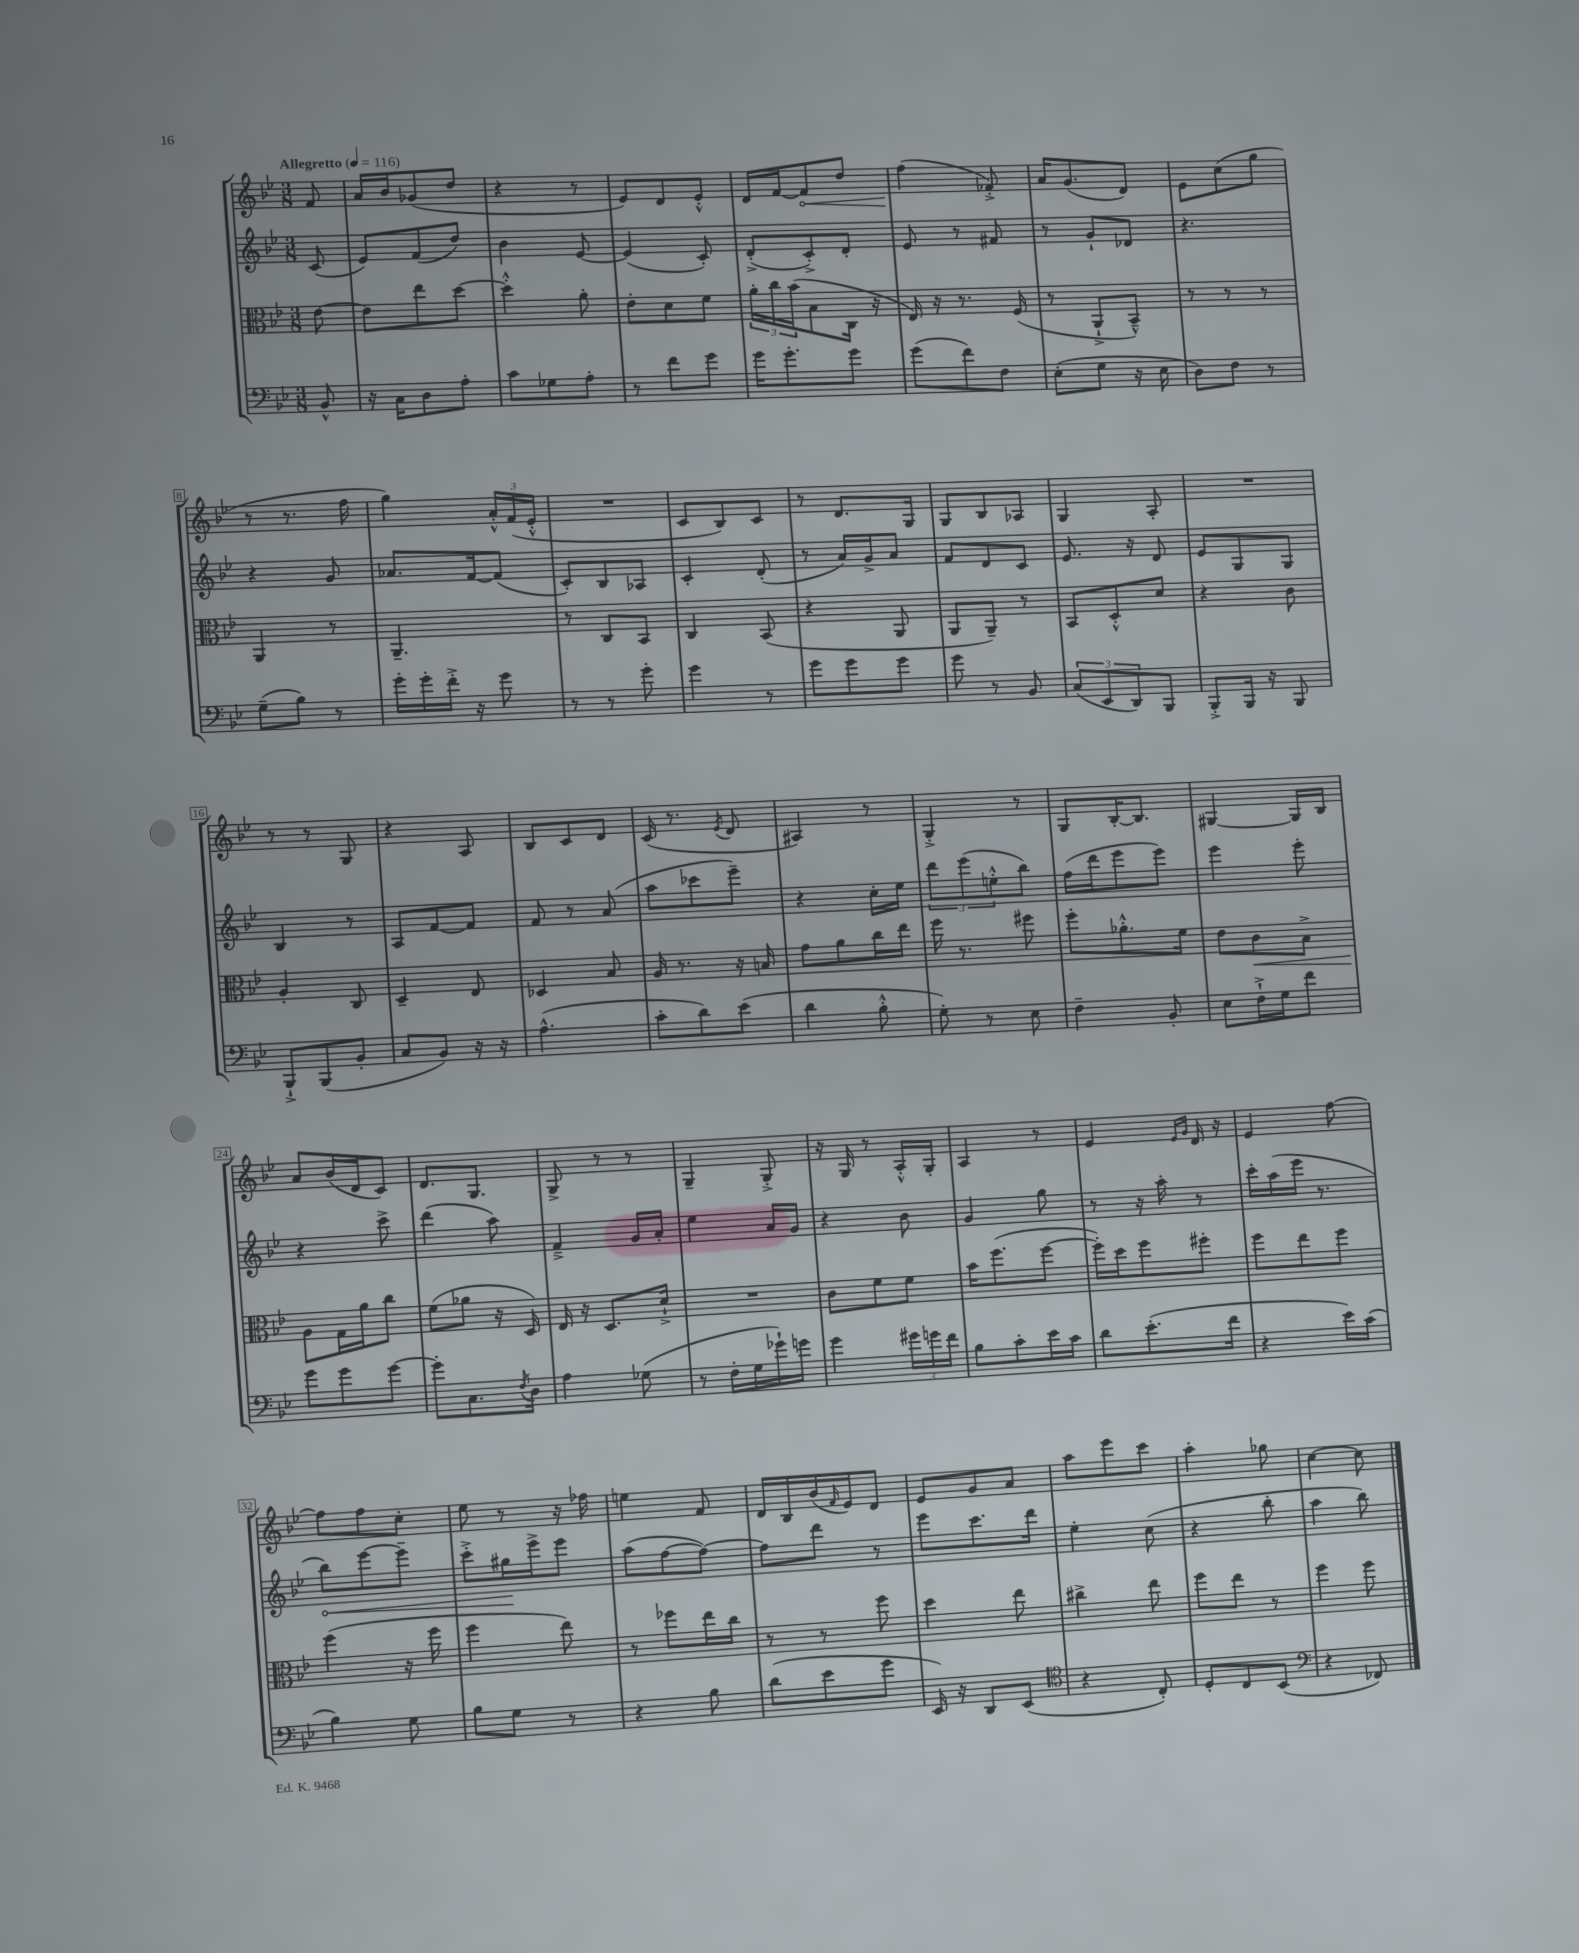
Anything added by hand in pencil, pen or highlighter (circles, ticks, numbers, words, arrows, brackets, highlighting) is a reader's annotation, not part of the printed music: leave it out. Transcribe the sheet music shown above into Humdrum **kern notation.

**kern	**kern	**dynam	**kern	**dynam	**kern	**dynam
*part4	*part3	*part3	*part2	*part2	*part1	*part1
*staff4	*staff3	*staff3	*staff2	*staff2	*staff1	*staff1
*clefF4	*clefC3	*	*clefG2	*	*clefG2	*
*k[b-e-]	*k[b-e-]	*	*k[b-e-]	*	*k[b-e-]	*
*M3/8	*M3/8	*	*M3/8	*	*M3/8	*
*MM116	*MM116	*	*MM116	*	*MM116	*
=	=	=	=	=	=	=
!	!	!	!	!	!LO:TX:a:B:t=Allegretto	!
8BB-^^/	[8e-\	.	(8c/	.	8f/	.
=1	=1	=1	=1	=1	=1	=1
16r	8e-\L]	.	8e-/L)	.	16a/LL	.
16C\KL	.	.	.	.	16b-/J	.
8D\	8ee-\	.	(8f/	.	(8g-X/	.
8A'\J	[8dd\J	.	8dd/J)	.	8dd/J	.
=2	=2	=2	=2	=2	=2	=2
8c\L	4dd'^^\]	.	4b-\	.	4r	.
8G-X\	.	.	.	.	.	.
8A'\J	8a'\	.	[8e-/	.	8r	.
=3	=3	=3	=3	=3	=3	=3
8r	8e-'\L	.	(4e-/]	.	8e-/L)	.
8f\L	8d\	.	.	.	8d/	.
8g\J	8f\J	.	8c'/)	.	8e-'^^/J	.
=4	=4	=4	=4	=4	=4	=4
16g\KL	24a'\LL	.	(8d'^/L	.	16d/LL	.
.	24cc\	.	.	.	.	.
8.g'\	.	.	.	.	[16f/J	.
.	(24b-\J	.	.	.	.	.
!	!	!	!	!	!	!LO:HP:b
.	8B-\	.	8c'^/)	.	8f/]	<
8g\J	16C\Jk	.	8d'/J	.	8dd/J	.
.	16r	.	.	.	.	.
=5	=5	=5	=5	=5	=5	=5
(8g\L	16E-/)	.	8e-/	.	(4ff\	.
.	16r	.	.	.	.	.
8f\)	8.r	.	8r	.	.	.
8F\J	.	.	8f#X/	.	8f-X'^/)	[
.	(16F/	.	.	.	.	.
=6	=6	=6	=6	=6	=6	=6
(8E-'\L	8r	.	8r	.	16a/KL	.
.	.	.	.	.	(8.g/	.
8G\J	8AA`^/L	.	8g`/L	.	.	.
16r	8BB-~^^/J)	.	8d-X/J	.	8d/J)	.
16E-\	.	.	.	.	.	.
=7	=7	=7	=7	=7	=7	=7
8D\L)	8r	.	4.r	.	8e-\L	.
8F\J	8r	.	.	.	(8cc\	.
8r	8r	.	.	.	8gg\J	.
!!LO:LB:g=z
=8	=8	=8	=8	=8	=8	=8
(8G~\L	4AA/	.	4r	.	8r	.
8B-\J)	.	.	.	.	8.r	.
8r	8r	.	8g/	.	.	.
.	.	.	.	.	16ff\	.
=9	=9	=9	=9	=9	=9	=9
16g'\LL	4.AA~/	.	8.a-X/L	.	4gg\)	.
16g'\	.	.	.	.	.	.
16f'^\JJ	.	.	.	.	.	.
16r	.	.	[16f/k	.	.	.
8g\	.	.	(8f/J]	.	24a'^^/LL	.
.	.	.	.	.	(24f/	.
.	.	.	.	.	24e-'^^/JJ	.
=10	=10	=10	=10	=10	=10	=10
8r	8r	.	8c'/L)	.	4.r	.
8r	8C/L	.	8B-/	.	.	.
8g'\	8BB-/J	.	8A-X/J	.	.	.
=11	=11	=11	=11	=11	=11	=11
4g\	4C/	.	4c'/	.	8c/L	.
.	.	.	.	.	8B-/)	.
8r	(8BB-/	.	(8d'/	.	8c/J	.
=12	=12	=12	=12	=12	=12	=12
8g\L	4r	.	8r	.	8r	.
8g\	.	.	16a/LL)	.	8.d/L	.
.	.	.	16g^/J	.	.	.
8g\J	8AA/	.	8a/J	.	.	.
.	.	.	.	.	16G/Jk	.
=13	=13	=13	=13	=13	=13	=13
8g\	8AA/L	.	8f/L	.	8G/L	.
8r	8AA~/J)	.	8d/	.	8B-/	.
8BB-/	8r	.	8c/J	.	8A-X/J	.
=14	=14	=14	=14	=14	=14	=14
(12C/L	8BB-/L	.	8.e-/	.	4G/	.
12EE-/	.	.	.	.	.	.
.	8D'^^/	.	.	.	.	.
12DD/)	.	.	.	.	.	.
.	.	.	16r	.	.	.
8BBB-/J	8d/J	.	8d/	.	8A'/	.
=15	=15	=15	=15	=15	=15	=15
8BBB-'^/L	4r	.	8e-/L	.	4.r	.
16BBB-/Jk	.	.	8G/	.	.	.
16r	.	.	.	.	.	.
8BBB-/	8c\	.	8G/J	.	.	.
!!LO:LB:g=z
=16	=16	=16	=16	=16	=16	=16
8BBB-`^/L	4A'/	.	4B-/	.	8r	.
(8BBB-/	.	.	.	.	8r	.
8BB-'/J	8C/	.	8r	.	8G/	.
=17	=17	=17	=17	=17	=17	=17
8C/L	4D~/	.	8A/L	.	4r	.
8BB-/J)	.	.	[8f/	.	.	.
16r	8E-/	.	8f/J]	.	8A/	.
16r	.	.	.	.	.	.
=18	=18	=18	=18	=18	=18	=18
(4.A^^\	4D-X/	.	8f/	.	8B-/L	.
.	.	.	8r	.	8c/	.
.	8B-/	.	(8a/	.	8d/J	.
=19	=19	=19	=19	=19	=19	=19
8c'\L	16A/	.	8aa\L	.	(16c/	.
.	8.r	.	.	.	8.r	.
8d\)	.	.	8ccc-X\	.	.	.
.	.	.	.	.	8qe-/	.
(8e-\J	16r	.	8eee-~\J)	.	8d/	.
.	16Bn/	.	.	.	.	.
=20	=20	=20	=20	=20	=20	=20
4d\	8g\L	.	4r	.	4A#X/)	.
.	8a\	.	.	.	.	.
8B-'^^\	16cc\L	.	16cc'\LL	.	8r	.
.	16ee-\JJ	.	16ee-\JJ	.	.	.
=21	=21	=21	=21	=21	=21	=21
8G'\)	16ff\	.	12ddd\L	.	4G'^/	.
.	8.r	.	.	.	.	.
.	.	.	(12eee-\	.	.	.
8r	.	.	.	.	.	.
.	.	.	12een'^^\	.	.	.
8E-\	8ff#X\	.	8bb-\J)	.	8r	.
=22	=22	=22	=22	=22	=22	=22
4F~\	8ff'\L	.	(16ff\LL	.	8G/L	.
.	.	.	16ddd\J	.	.	.
.	8.a-X'^^\	.	8eee-\	.	[16B-'/K	.
.	.	.	.	.	8.B-/J]	.
8BB-'/	.	.	8eee-\J)	.	.	.
.	16f\Jk	.	.	.	.	.
=23	=23	=23	=23	=23	=23	=23
8E-\L	8e-\L	.	4eee-\	.	[4G#X/	.
!	!	!LO:HP:b	!	!	!	!
16F`^\L	8c\	<	.	.	.	.
16G\J	.	.	.	.	.	.
8f\J	8B-^\J	.	8eee-'\	.	16G#/LL]	.
.	.	.	.	.	16B-/JJ	.
!!LO:LB:g=z
=24	=24	=24	=24	=24	=24	=24
8g\L	8A\L	.	4r	.	8a/L	.
8g\	16G\L	[	.	.	(16b-/L	.
.	16a\J	.	.	.	16d/J	.
[8g\J	8cc\J	.	8ccc^\	.	8c/J)	.
=25	=25	=25	=25	=25	=25	=25
8g'\L]	(8f\L	.	(4ddd\	.	8.d/L	.
8.C\	8a-X\J	.	.	.	.	.
.	.	.	.	.	8.G/J	.
.	16r	.	8aa\)	.	.	.
8qF/	.	.	.	.	.	.
16D\Jk	16D/)	.	.	.	.	.
=26	=26	=26	=26	=26	=26	=26
4A\	16E-/	.	4f~^/	.	8G^/	.
.	16r	.	.	.	.	.
.	8.D/L	.	.	.	8r	.
(8G-X\	.	.	16g/LL	.	8r	.
.	16d`^/Jk	.	16a'/JJ	.	.	.
=27	=27	=27	=27	=27	=27	=27
8r	4.r	.	4ee-\	.	4G~/	.
16F'\LL	.	.	.	.	.	.
16G\	.	.	.	.	.	.
16g-X`\)	.	.	16a/LL	.	8G'^/	.
16gn\JJ	.	.	16g/JJ	.	.	.
=28	=28	=28	=28	=28	=28	=28
4g\	8c\L	.	4r	.	16r	.
.	.	.	.	.	16G/	.
.	8f\	.	.	.	8r	.
24g#X\LL	8f\J	.	8b-\	.	16A'^^/LL	.
24gn\	.	.	.	.	.	.
.	.	.	.	.	16G'/JJ	.
24f\JJ	.	.	.	.	.	.
=29	=29	=29	=29	=29	=29	=29
8B-\L	16b-\KL	.	4g/	.	4A/	.
.	(8.ff\	.	.	.	.	.
8c'\	.	.	.	.	.	.
16e-\L	[8ff\J	.	8gg\	.	8r	.
16c\JJ	.	.	.	.	.	.
=30	=30	=30	=30	=30	=30	=30
8d\L	16ff'\LL])	.	8r	.	4e-/	.
.	16dd\J	.	.	.	.	.
(8.e-'\	8ff\	.	16r	.	.	.
.	.	.	16aa'\	.	.	.
.	.	.	.	.	16qqe-/LL	.
.	.	.	.	.	16qqg/JJ	.
.	8ff#X'\J	.	8r	.	16d/	.
16f\Jk	.	.	.	.	16r	.
=31	=31	=31	=31	=31	=31	=31
4r	8ff\L	.	16ccc'\LL	.	4e-/	.
.	.	.	(16aa\	.	.	.
.	8ee-\	.	16eee-\JJ	.	.	.
.	.	.	8.r	.	.	.
16e-\LL)	8ff\J	.	.	.	[8ff\	.
(16c\JJ	.	.	.	.	.	.
!!LO:LB:g=z
=32	=32	=32	=32	=32	=32	=32
!	!	!	!	!LO:HP:b	!	!
4B-\)	(4ff\	.	8bb-\L)	<	8ff\L]	.
.	.	.	[8eee-\	.	8ff\	.
8G\	16r	.	8eee-~\J]	.	8cc'\J	.
.	16ff\	.	.	.	.	.
=33	=33	=33	=33	=33	=33	=33
8B-\L	4ff\	.	8ccc'^\L	.	8ee-\	.
8G\J	.	.	16gg#X\L	.	8r	.
.	.	.	16eee-^\J	[	.	.
8r	8ee-\)	.	8eee-\J	.	16r	.
.	.	.	.	.	16ff-X\	.
=34	=34	=34	=34	=34	=34	=34
4r	8r	.	(8aa\L	.	4een\	.
.	8ff-X\L	.	[8ff\	.	.	.
8B-\	16ee-\L	.	8ff\J_)	.	8f/	.
.	16cc\JJ	.	.	.	.	.
=35	=35	=35	=35	=35	=35	=35
(8d\L	8r	.	8ff\L]	.	16d/LL	.
.	.	.	.	.	16B-/	.
8e-\	8r	.	8ddd\J	.	(16b-/	.
.	.	.	.	.	16qqf/	.
.	.	.	.	.	16e-/J)	.
8g\J	8ff\	.	8r	.	8d/J	.
=36	=36	=36	=36	=36	=36	=36
16EE-/)	4dd\	.	8eee-\L	.	8e-/L	.
16r	.	.	.	.	.	.
8DD/L	.	.	8.ccc\	.	8g/	.
(8EE-/J	8ee-\	.	.	.	8a/J	.
.	.	.	16ddd\Jk	.	.	.
=37	=37	=37	=37	=37	=37	=37
*clefC4	*	*	*	*	*	*
4r	4cc#X^\	.	4ee-'\	.	8aa\L	.
.	.	.	.	.	8eee-\	.
8C'/)	8ee-\	.	(8cc\	.	8ccc\J	.
=38	=38	=38	=38	=38	=38	=38
8D'/L	8ff\L	.	4r	.	4aa'\	.
8C/	8ee-\J	.	.	.	.	.
(8BB-/J	8r	.	8bb-'\	.	8gg-X\	.
=39	=39	=39	=39	=39	=39	=39
*clefF4	*	*	*	*	*	*
4r	4ff\	.	4aa\	.	[4cc\	.
8FF-X/)	8ff\	.	8bb-\)	.	8cc\]	.
==	==	==	==	==	==	==
*-	*-	*-	*-	*-	*-	*-
